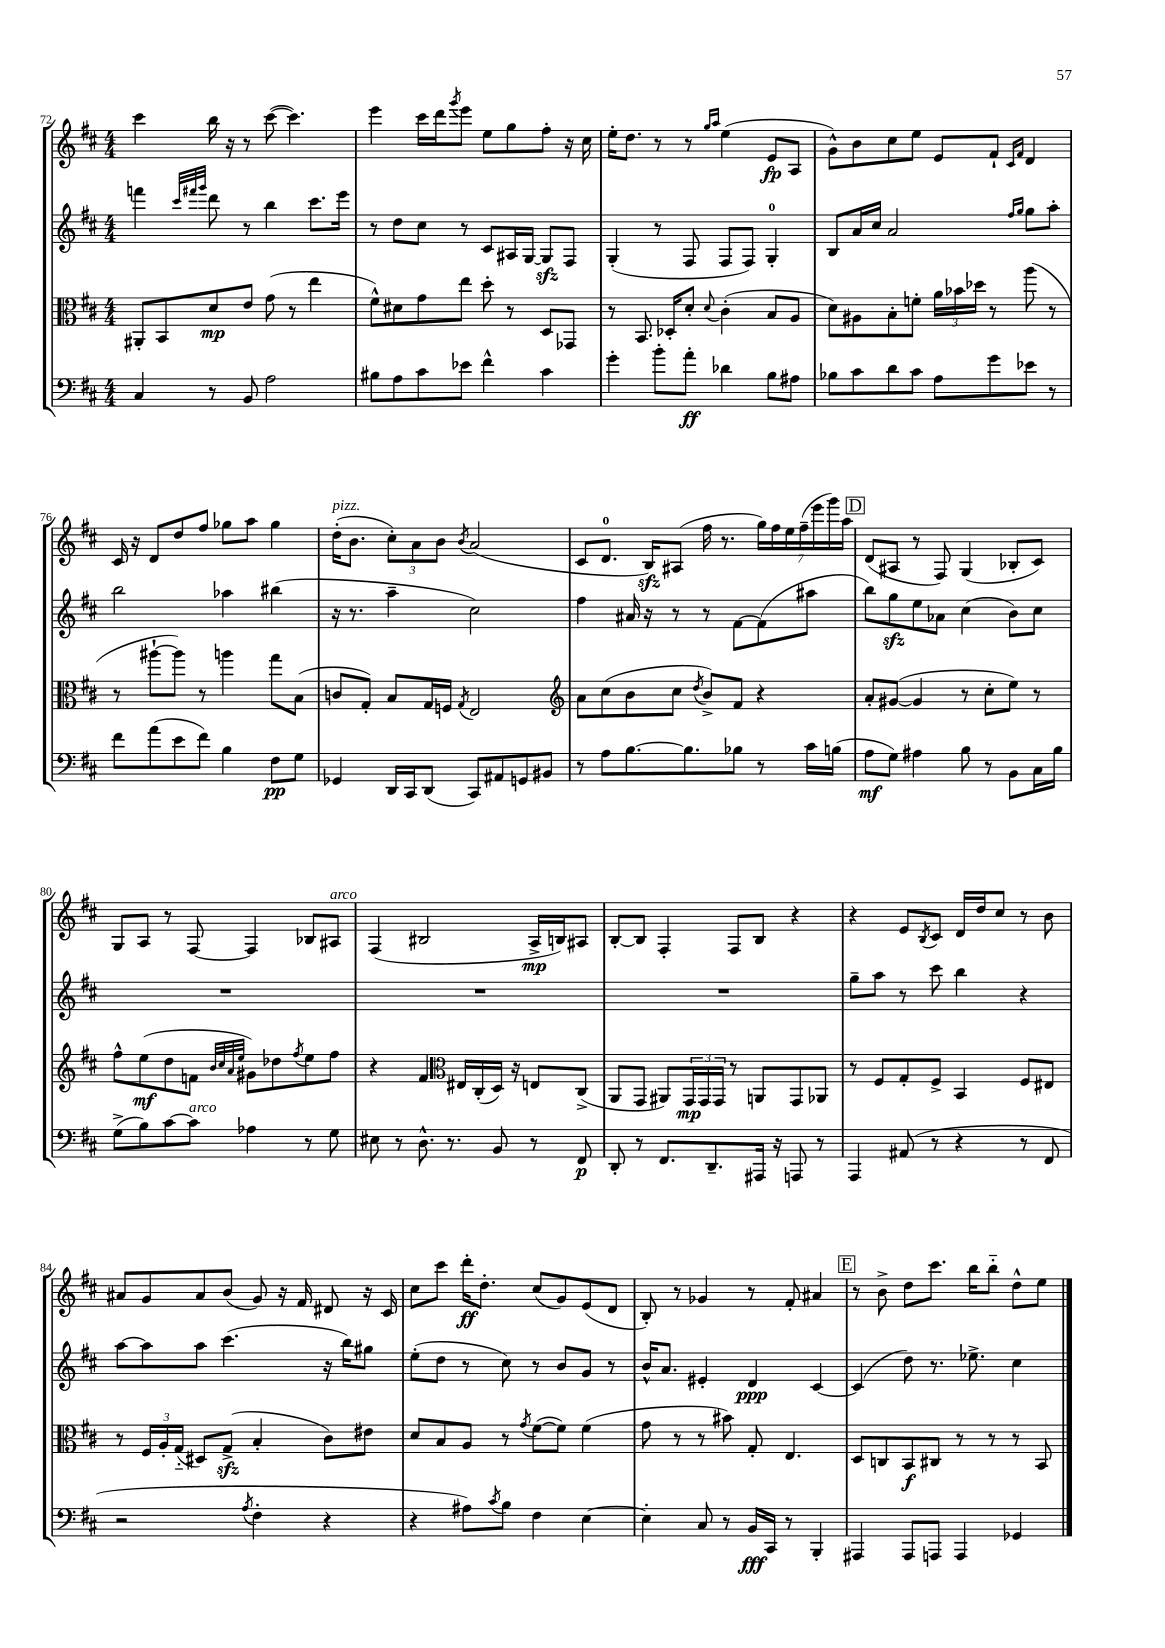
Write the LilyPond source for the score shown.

<<
\new StaffGroup <<
\new Staff = "s0" {
    \clef treble \key d \major \numericTimeSignature \time 4/4
    cis'''4 b''16 r16 r8 cis'''8~( cis'''4.) |
    e'''4 cis'''16 d'''16 \acciaccatura { g'''8 } e'''8 e''8 g''8 fis''8-. r16 cis''16 |
    e''16-. d''8. r8 r8 \grace { g''16 a''16 } e''4( e'8\fp a8 |
    g'8-^) b'8 cis''8 e''8 e'8 fis'8-! \grace { cis'16 fis'16 } d'4 |
    cis'16 r16 d'8 d''8 fis''8 ges''8 a''8 ges''4 |
    d''16-.^\markup { \italic "pizz." }( b'8. \tuplet 3/2 { cis''8-.) a'8 b'8 } \acciaccatura { b'8 } a'2( |
    cis'8 d'8.-0 b16\sfz) ais8( fis''16 r8. \tuplet 7/4 { g''16) fis''16 e''16 fis''16--( e'''16 g'''16) a''16 } |
    \mark \markup { \box "D" } d'8( ais8 r8 fis8) g4( bes8-. cis'8) |
    g8 a8 r8 fis8~ fis4 bes8 ais8^\markup { \italic "arco" } |
    fis4( bis2 a16->\mp b16) ais8 |
    b8~-. b8 fis4-. fis8 b8 r4 |
    r4 e'8 \acciaccatura { b8 } cis'8 d'16 d''16 cis''8 r8 b'8 |
    ais'8 g'8 ais'8 b'8( g'8) r16 fis'16 dis'8 r16 cis'16 |
    cis''8 cis'''8 d'''16-.\ff d''8.-. cis''8( g'8) e'8( d'8 |
    b8-.) r8 ges'4 r8 fis'8-. ais'4 |
    \mark \markup { \box "E" } r8 b'8-> d''8 cis'''8. b''16 b''8-_ d''8-^ e''8 \bar "|." |
}
\new Staff = "s1" {
    \clef treble \key d \major \numericTimeSignature \time 4/4
    f'''4 \grace { cis'''32 fis'''32 g'''32 } d'''8 r8 b''4 cis'''8. e'''16 |
    r8 d''8 cis''8 r8 cis'8 ais16 g16~ g8\sfz fis8 |
    g4-.( r8 fis8 fis8 fis8) g4-0-. |
    b8 a'16 cis''16 a'2 \grace { fis''16 g''16 } g''8 a''8-. |
    b''2 aes''4 bis''4( |
    r16 r8. a''4-- cis''2) |
    fis''4 ais'16 r16 r8 r8 fis'8~ fis'8( ais''8 |
    \mark \markup { \box "D" } b''8) g''8\sfz e''8 aes'8 cis''4( b'8) cis''8 |
    R1 |
    R1 |
    R1 |
    g''8-- a''8 r8 cis'''8 b''4 r4 |
    a''8~ a''8 a''8 cis'''4.( r16 b''16) gis''8 |
    e''8-.( d''8 r8 cis''8) r8 b'8 g'8 r8 |
    b'16-^ a'8. eis'4-. d'4\ppp cis'4~ |
    \mark \markup { \box "E" } cis'4( d''8) r8. ees''8.-> cis''4 \bar "|." |
}
\new Staff = "s2" {
    \clef alto \key d \major \numericTimeSignature \time 4/4
    ais,8-. b,8 d'8\mp e'8 g'8( r8 e''4 |
    fis'8-^) dis'8 g'8 e''8 d''8-. r8 d8 ges,8 |
    r8 b,8. des16-. d'8-. \appoggiatura { d'8 } cis'4-.( b8 a8 |
    d'8) ais8 b8-. f'8-. \tuplet 3/2 { a'16 bes'16 des''16 } r8 a''8( r8 |
    r8 ais''8~-! ais''8) r8 a''4 g''8 b8( |
    c'8 g8-.) b8 g16 f16 \acciaccatura { g8 } e2 |
    \clef treble a'8 cis''8( b'8 cis''8 \acciaccatura { d''8 } b'8->) fis'8 r4 |
    \mark \markup { \box "D" } a'8-. gis'8~( gis'4 r8 cis''8-. e''8) r8 |
    fis''8-^ e''8\mf( d''8 f'8 \grace { b'32 cis''32 a'32 e''32 } gis'8) des''8 \acciaccatura { fis''8 } e''8 fis''8 |
    r4 fis'4 \clef alto eis16 cis16-.( d16) r16 e8 cis8->( |
    a,8 g,8 ais,8) \tuplet 3/2 { g,16\mp g,16 g,16 } r8 a,8 g,8 aes,8 |
    r8 fis8 g8-. fis8-> b,4 fis8 eis8 |
    r8 \tuplet 3/2 { fis16 a16-. g16-_( } dis8) g8->\sfz( b4-. cis'8) eis'8 |
    d'8 b8 a8 r8 \acciaccatura { g'8 } fis'8~( fis'8) fis'4( |
    g'8 r8 r8 bis'8) g8-. e4. |
    \mark \markup { \box "E" } d8 c8 b,8\f cis8 r8 r8 r8 b,8 \bar "|." |
}
\new Staff = "s3" {
    \clef bass \key d \major \numericTimeSignature \time 4/4
    cis4 r8 b,8 a2 |
    bis8 a8 cis'8 ees'8 fis'4-^ cis'4 |
    g'4-. b'8-. a'8-.\ff des'4 b8 ais8 |
    bes8 cis'8 d'8 cis'8 a8 g'8 ees'8 r8 |
    fis'8 a'8( e'8 fis'8) b4 fis8\pp g8 |
    ges,4 d,16 cis,16 d,8( cis,8) ais,8 g,8 bis,8 |
    r8 a8 b8.~ b8. bes8 r8 cis'16 b16( |
    \mark \markup { \box "D" } a8\mf g8) ais4 b8 r8 b,8 cis16 b16 |
    g8->( b8) cis'8~ cis'8^\markup { \italic "arco" } aes4 r8 g8 |
    eis8 r8 d8.-^ r8. b,8 r8 fis,8\p |
    d,8-. r8 fis,8. d,8.-- ais,,16 r16 a,,8 r8 |
    a,,4 ais,8( r8 r4 r8 fis,8 |
    r2 \acciaccatura { a8 } fis4-. r4 |
    r4 ais8) \acciaccatura { cis'8 } b8 fis4 e4~ |
    e4-. cis8 r8 b,16\fff cis,16 r8 b,,4-. |
    \mark \markup { \box "E" } ais,,4 ais,,8 a,,8 a,,4 ges,4 \bar "|." |
}
>>
>>
\layout { \context { \Score currentBarNumber = #72 } }
